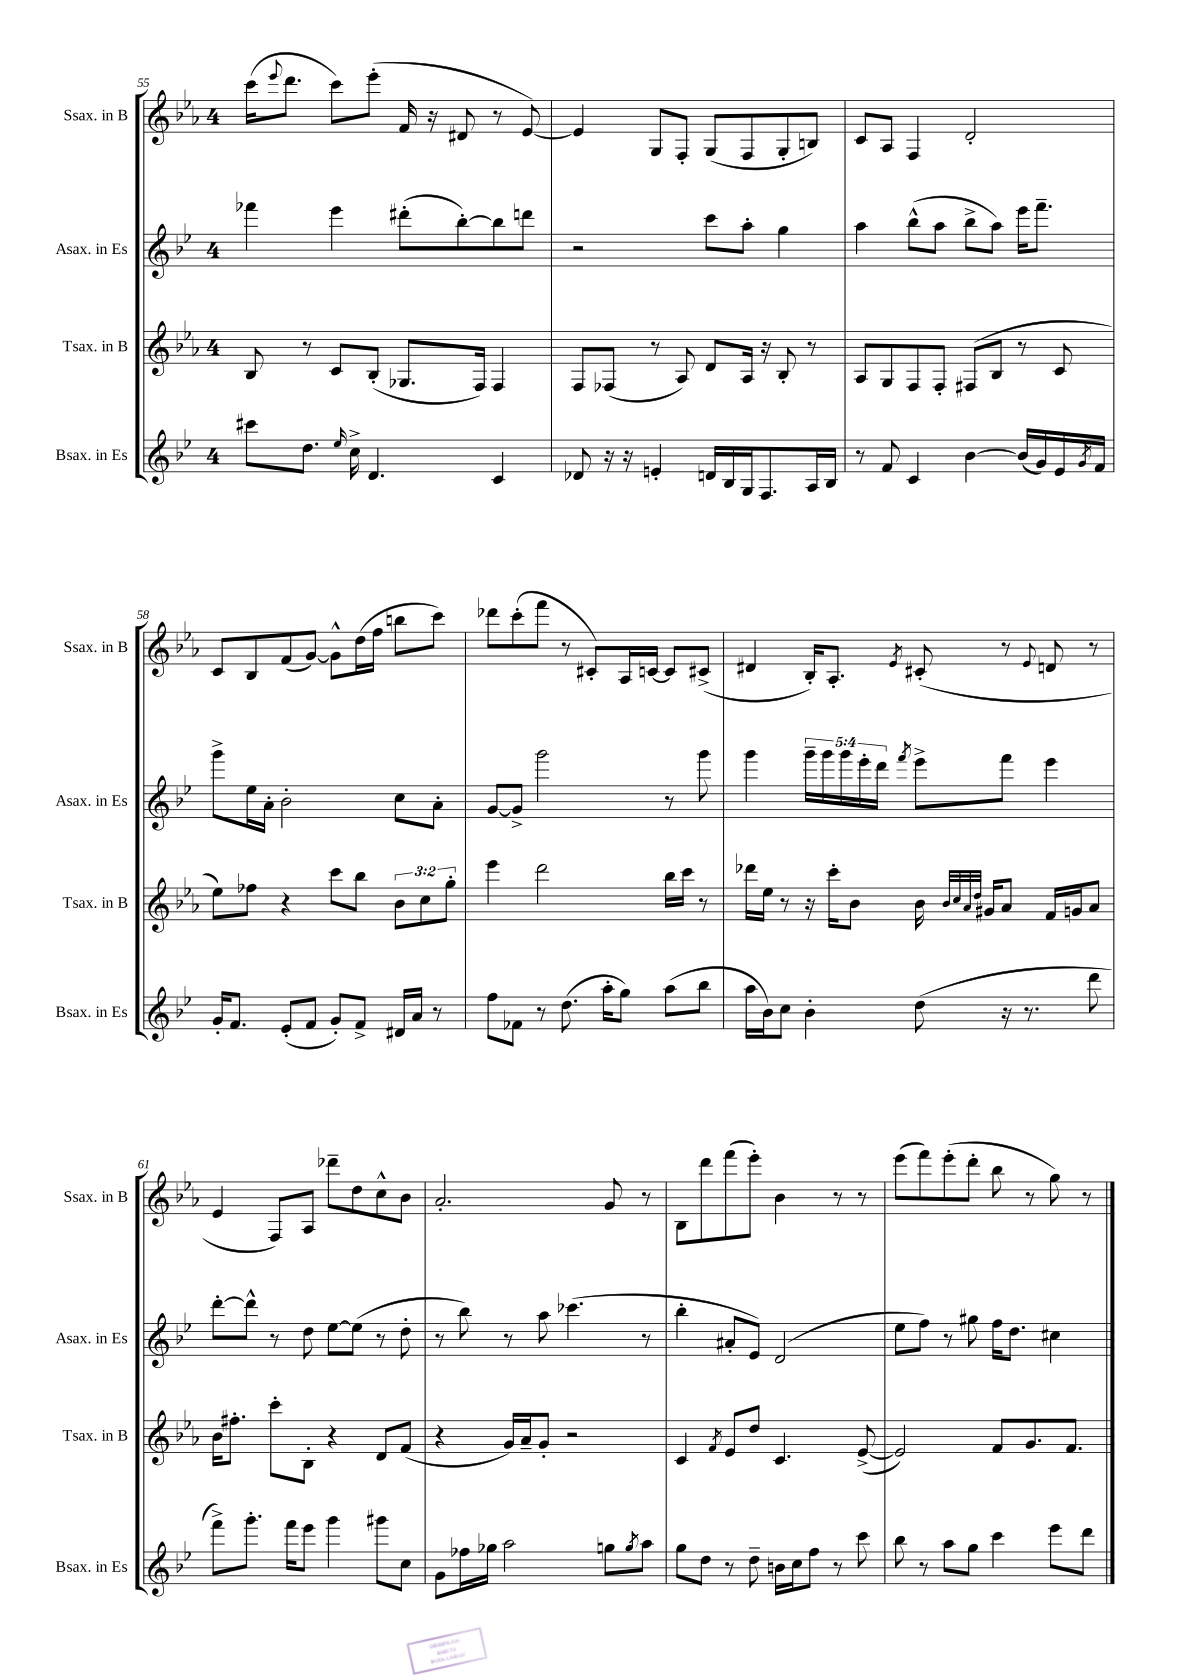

**kern	**kern	**kern	**kern
*part4	*part3	*part2	*part1
*staff4	*staff3	*staff2	*staff1
*I"Bsax. in Es	*I"Tsax. in B	*I"Asax. in Es	*I"Ssax. in B
*I'Bsax. in Es	*I'Tsax. in B	*I'Asax. in Es	*I'Ssax. in B
*clefG2	*clefG2	*clefG2	*clefG2
*k[b-e-]	*k[b-e-a-]	*k[b-e-]	*k[b-e-a-]
*M4/4	*M4/4	*M4/4	*M4/4
=55	=55	=55	=55
8ccc#X\L	8B-/	4fff-X\	(16ccc\KL
.	.	.	8qqeee-/
.	.	.	8.ddd\J
8.dd\J	8r	.	.
.	8c/L	4eee-\	8ccc\L)
16qqee-/	.	.	.
16cc^\	.	.	.
4.d/	(8B-'/J	.	(8eee-'\J
.	8.G-X/L	(8ddd#X'\L	16f/
.	.	.	16r
.	.	[8bb-'\)	8d#X/
.	16F/Jk)	.	.
4c/	4F/	8bb-\]	8r
.	.	8dddn\J	[8e-/)
=56	=56	=56	=56
8d-X/	8F/L	2r	4e-/]
16r	(8F-X/J	.	.
16r	.	.	.
4en'/	8r	.	8G/L
.	8A-/)	.	8F'/J
16dn/LL	8d/L	8ccc\L	(8G/L
16B-/	.	.	.
16G/J	16A-/Jk	8aa'\J	8F/
8.F/	16r	.	.
.	8B-'/	4gg\	8G'/
16A/L	8r	.	8Bn/J)
16B-/JJ	.	.	.
=57	=57	=57	=57
8r	8A-/L	4aa\	8c/L
8f/	8G/	.	8A-/J
4c/	8F/	(8bb-^^\L	4F/
.	8F'/J	8aa\J	.
[4b-\	(8F#X/L	8bb-^\L	2d'/
.	8B-/J	8aa\J)	.
(16b-/LL]	8r	16eee-\KL	.
16g/)	.	8.fff~\J	.
16e-/	8c/	.	.
8qg/	.	.	.
16f/JJ	.	.	.
!!LO:LB:g=z
=58	=58	=58	=58
16g'/KL	8ee-\L)	8ggg^\L	8c/L
8.f/J	.	.	.
.	8ff-X\J	16ee-\L	8B-/
.	.	16a'\JJ	.
(8e-'/L	4r	2b-'\	(8f/
8f/J	.	.	[8g/J)
8g'/L)	8ccc\L	.	8g^^\L]
8f^/J	8bb-\J	.	(16dd\L
.	.	.	16ff\JJ
16d#X/LL	12b-\L	8cc\L	8bbn\L
16a/JJ	.	.	.
.	12cc\	.	.
8r	.	8a'\J	8ccc\J)
.	12gg'\J	.	.
=59	=59	=59	=59
8ff\L	4eee-\	[8g/L	8ddd-X\L
8f-X\J	.	8g^/J]	(8ccc'\
8r	2ddd\	2ggg\	8fff\J
(8.dd\	.	.	8r
.	.	.	8c#X'/L)
16aa'\KL	.	.	.
8gg\J)	.	.	16A-/L
.	.	.	[16cn/JJ
(8aa\L	16bb-\LL	8r	8c/L]
.	16ccc\JJ	.	.
8bb-\J	8r	8ggg\	(8c#X^/J
=60	=60	=60	=60
16aa\LL	16ddd-X\LL	4ggg\	4d#X/
16b-\J)	16ee-\JJ	.	.
8cc\J	8r	.	.
4b-'\	16r	20ggg~\LL	16B-'/KL)
.	.	20ggg\	.
.	16ccc'\KL	.	8.A-'/J
.	.	20ggg\	.
.	8b-\J	.	.
.	.	20eee-'\	.
.	.	20ddd\JJ	.
.	.	8qfff/	8qe-/
(8dd\	16b-\	8eee-^\L	(8c#X'/
.	32qqb-/LLL	.	.
.	32qqcc/	.	.
.	32qqa-/	.	.
.	32qqdd/JJJ	.	.
.	16g#X/KL	.	.
16r	8a-/J	8fff\J	8r
8.r	.	.	.
.	.	.	8qqe-/
.	16f/LL	4eee-\	8dn/
.	16gn/J	.	.
8ddd\	8a-/J	.	8r
!!LO:LB:g=z
=61	=61	=61	=61
8fff^\L)	16b-\KL	[8ddd'\L	4e-/
.	8.ff#X'\J	.	.
8.ggg'\J	.	8ddd^^\J]	.
.	8ccc'\L	8r	8F/L)
16fff\KL	.	.	.
8eee-\J	8B-'\J	8dd\	8A-/J
4ggg\	4r	[8ee-\L	8ddd-X~\L
.	.	(8ee-\J]	8dd\
8ggg#X\L	8d/L	8r	8cc^^\
8cc\J	(8f/J	8dd'\	8b-\J
=62	=62	=62	=62
8g\L	4r	8r	2.a-'/
16ff-X\L	.	8bb-\)	.
16gg-X\JJ	.	.	.
2aa\	16g/LL)	8r	.
.	16a-~/J	.	.
.	8g'/J	8aa\	.
.	2r	(4.ccc-X\	.
8ggn\L	.	.	8g/
8qgg/	.	.	.
8aa\J	.	8r	8r
=63	=63	=63	=63
8gg\L	4c/	4bb-'\	8B-\L
8dd\J	.	.	8ddd\
.	8qf/	.	.
8r	8e-/L	8a#X'/L	(8fff\
8dd~\	8dd/J	8e-/J)	8eee-'\J)
16bn\LL	4.c/	(2d/	4b-\
16cc\J	.	.	.
8ff\J	.	.	.
8r	.	.	8r
8ccc\	([8e-^/	.	8r
=64	=64	=64	=64
8bb-\	2e-/])	8ee-\L	(8eee-\L
8r	.	8ff\J)	8fff\)
8aa\L	.	8r	(8eee-'\
8gg\J	.	8gg#X\	8ddd'\J
4ccc\	8f/L	16ff\KL	8bb-\
.	.	8.dd\J	.
.	8.g/	.	8r
8eee-\L	.	4cc#X\	8gg\)
.	8.f/J	.	.
8ddd\J	.	.	8r
==	==	==	==
*-	*-	*-	*-
